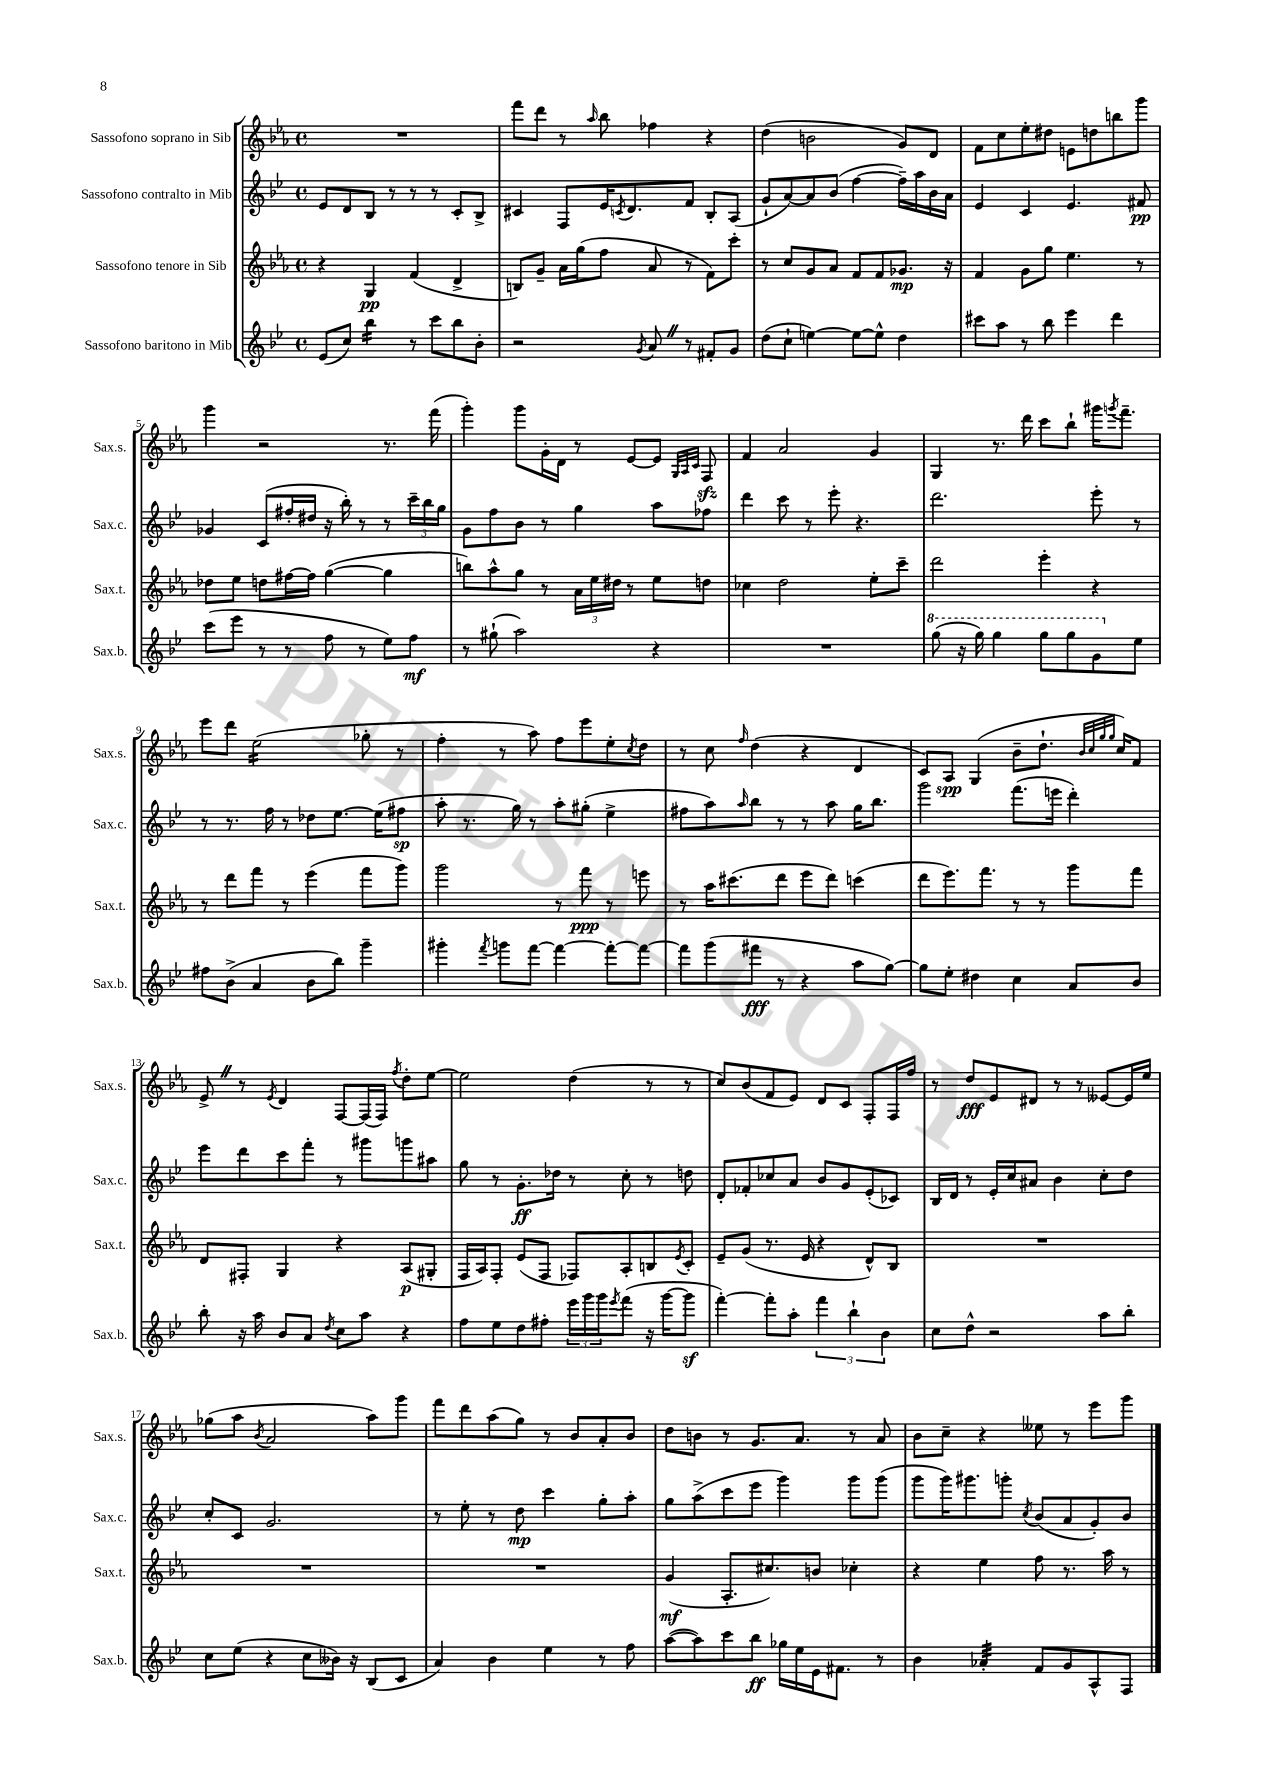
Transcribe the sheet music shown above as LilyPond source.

<<
\new StaffGroup <<
\new Staff = "s0" \with { instrumentName = "Sassofono soprano in Sib" shortInstrumentName = "Sax.s." } {
    \clef treble \key ees \major \defaultTimeSignature \time 4/4
    R1 |
    f'''8 d'''8 r8 \grace { aes''16 } bes''8 fes''4 r4 |
    d''4( b'2 g'8) d'8 |
    f'8 c''8 ees''8-. dis''8 e'8 d''8 b''8 g'''8 |
    g'''4 r2 r8. f'''16( |
    g'''4-.) g'''8 g'16-. d'16 r8 ees'8~ ees'8 \grace { g32 aes32 c'32 } f8\sfz |
    f'4 aes'2 g'4 |
    g4 r8. d'''16 c'''8 bes''8-! gis'''16 \acciaccatura { g'''8 } f'''8.-- |
    ees'''8 d'''8 ees''2:16( ges''8-. r8 |
    f''4-. r8 aes''8) f''8 ees'''8 ees''8-. \acciaccatura { c''8 } d''8 |
    r8 c''8 \grace { f''16 } d''4( r4 d'4 |
    c'8) aes8\spp g4( bes'8-- d''8.-! \grace { bes'32 c''32 g''32 g''32 } c''16) f'8 |
    ees'8-> \once \override BreathingSign.text = \markup { \musicglyph "scripts.caesura.straight" } \breathe r8 \acciaccatura { ees'8 } d'4 f8~ f16( f16) \acciaccatura { f''8 } d''8-. ees''8~ |
    ees''2 d''4( r8 r8 |
    c''8) bes'8( f'8 ees'8) d'8 c'8 f8-. f16 f''16 |
    r8 d''8\fff ees'8 dis'8 r8 r8 eeses'8~ eeses'16 ees''16 |
    ges''8( aes''8 \acciaccatura { bes'8 } aes'2 aes''8) g'''8 |
    f'''8 d'''8 aes''8( g''8) r8 bes'8 aes'8-. bes'8 |
    d''8 b'8 r8 g'8. aes'8. r8 aes'8 |
    bes'8 c''8-- r4 eeses''8 r8 ees'''8 g'''8 \bar "|." |
}
\new Staff = "s1" \with { instrumentName = "Sassofono contralto in Mib" shortInstrumentName = "Sax.c." } {
    \clef treble \key bes \major \defaultTimeSignature \time 4/4
    ees'8 d'8 bes8 r8 r8 r8 c'8-. bes8-> |
    cis'4 f8 ees'16 \acciaccatura { c'8 } d'8. f'8 bes8-. a8( |
    g'8-! a'8~) a'8 bes'8( f''4~ f''16--) a''16 bes'16 a'16 |
    ees'4 c'4 ees'4. fis'8\pp |
    ges'4 c'8( fis''16-. dis''16 r16 bes''16-.) r8 r8 \tuplet 3/2 { c'''16-- bes''16 g''16 } |
    g'8 f''8 bes'8 r8 g''4 a''8 fes''8 |
    d'''4 c'''8 r8 ees'''8-. r4. |
    d'''2. ees'''8-. r8 |
    r8 r8. f''16 r8 des''8 ees''8.~ ees''16( fis''8\sp |
    a''8-. r8. g''16) r8 a''8-. gis''8-.( ees''4-> |
    fis''8 a''8) \grace { a''16 } bes''8 r8 r8 a''8 g''16 bes''8. |
    g'''2 f'''8.( e'''16 d'''4-.) |
    ees'''8 d'''8 c'''8 f'''8-. r8 gis'''8 g'''8 ais''8 |
    g''8 r8 g'8.-.\ff des''16 r8 c''8-. r8 d''8 |
    d'8-. fes'8-. ces''8 a'8 bes'8 g'8 ees'8-.( ces'8) |
    bes16 d'16 r8 ees'16-. c''16 ais'8 bes'4 c''8-. d''8 |
    c''8-. c'8 g'2. |
    r8 ees''8-. r8 d''8\mp c'''4 g''8-. a''8-. |
    g''8 a''8->( c'''8 ees'''8 g'''4) g'''8 g'''8( |
    g'''8 g'''16) gis'''8. g'''8-. \acciaccatura { c''8 } bes'8( a'8 g'8-.) bes'8 \bar "|." |
}
\new Staff = "s2" \with { instrumentName = "Sassofono tenore in Sib" shortInstrumentName = "Sax.t." } {
    \clef treble \key ees \major \defaultTimeSignature \time 4/4
    r4 g4\pp f'4( d'4-> |
    b8) g'8-- aes'16 g''16( f''8 aes'8 r8 f'8) c'''8-. |
    r8 c''8 g'8 aes'8 f'8 f'8 ges'8.\mp r16 |
    f'4 g'8 g''8 ees''4. r8 |
    des''8 ees''8 d''8 fis''16~ fis''16 g''4~( g''4 |
    b''8) aes''8-^ g''8 r8 \tuplet 3/2 { aes'16 ees''16 dis''16 } r8 ees''8 d''8 |
    ces''4 d''2 ees''8-. c'''8-- |
    d'''2 ees'''4-. r4 |
    r8 d'''8 f'''8 r8 ees'''4( f'''8 g'''8) |
    g'''2 r8 f'''8\ppp r8 e'''8 |
    r8 aes''16 cis'''8.( d'''8 ees'''8 d'''8) c'''4( |
    d'''8 ees'''8.) f'''8. r8 r8 g'''8 f'''8 |
    d'8 fis8-. g4 r4 aes8\p( gis8-. |
    f16 aes16) f8-. ees'8( f8 fes8) aes8-. b8 \acciaccatura { ees'8 } c'8-. |
    ees'8-- g'8( r8. ees'16 r4 d'8-^) bes8 |
    R1 |
    R1 |
    R1 |
    g'4\mf( aes8.-. cis''8.) b'8 ces''4-. |
    r4 ees''4 f''8 r8. aes''16 r8 \bar "|." |
}
\new Staff = "s3" \with { instrumentName = "Sassofono baritono in Mib" shortInstrumentName = "Sax.b." } {
    \clef treble \key bes \major \defaultTimeSignature \time 4/4
    ees'8( c''8) bes''4:16 r8 c'''8 bes''8 bes'8-. |
    r2 \acciaccatura { g'8 } a'8 \once \override BreathingSign.text = \markup { \musicglyph "scripts.caesura.straight" } \breathe r8 fis'8-. g'8 |
    d''8( c''8-! e''4~) e''8~ e''8-^ d''4 |
    cis'''8 a''8 r8 bes''8 ees'''4 d'''4 |
    c'''8( ees'''8 r8 r8 f''8 r8 ees''8) f''8\mf |
    r8 gis''8-!( a''2) r4 |
    R1 |
    \ottava #1 g'''8( r16 g'''16) g'''4 g'''8 g'''8 g''8 \ottava #0 ees''8 |
    fis''8 bes'8->( a'4 bes'8 bes''8) g'''4-- |
    gis'''4-. \acciaccatura { f'''8 } g'''8 f'''8~ f'''4~ f'''8~-. f'''8~ |
    f'''8 g'''8( fis'''8\fff r8 r4 a''8 g''8~) |
    g''8 ees''8-. dis''4 c''4 a'8 bes'8 |
    bes''8-. r16 a''16 bes'8 a'8 \acciaccatura { d''8 } c''8 a''8 r4 |
    f''8 ees''8 d''8 fis''8-. \tuplet 3/2 { ees'''16 g'''16 g'''16 } \acciaccatura { ees'''8 } f'''8( r16 g'''16~ g'''8\sf |
    f'''4~-.) f'''8-. a''8-. \tuplet 3/2 { f'''4 bes''4-! bes'4 } |
    c''8 d''8-^ r2 a''8 bes''8-. |
    c''8 ees''8( r4 c''8 beses'16) r16 bes8( c'8 |
    a'4) bes'4 ees''4 r8 f''8 |
    a''8~( a''8) c'''8 bes''8\ff ges''16 ees''16 ees'16 fis'8. r8 |
    bes'4 aes'4:32-. f'8 g'8 a8-^ f8 \bar "|." |
}
>>
>>
